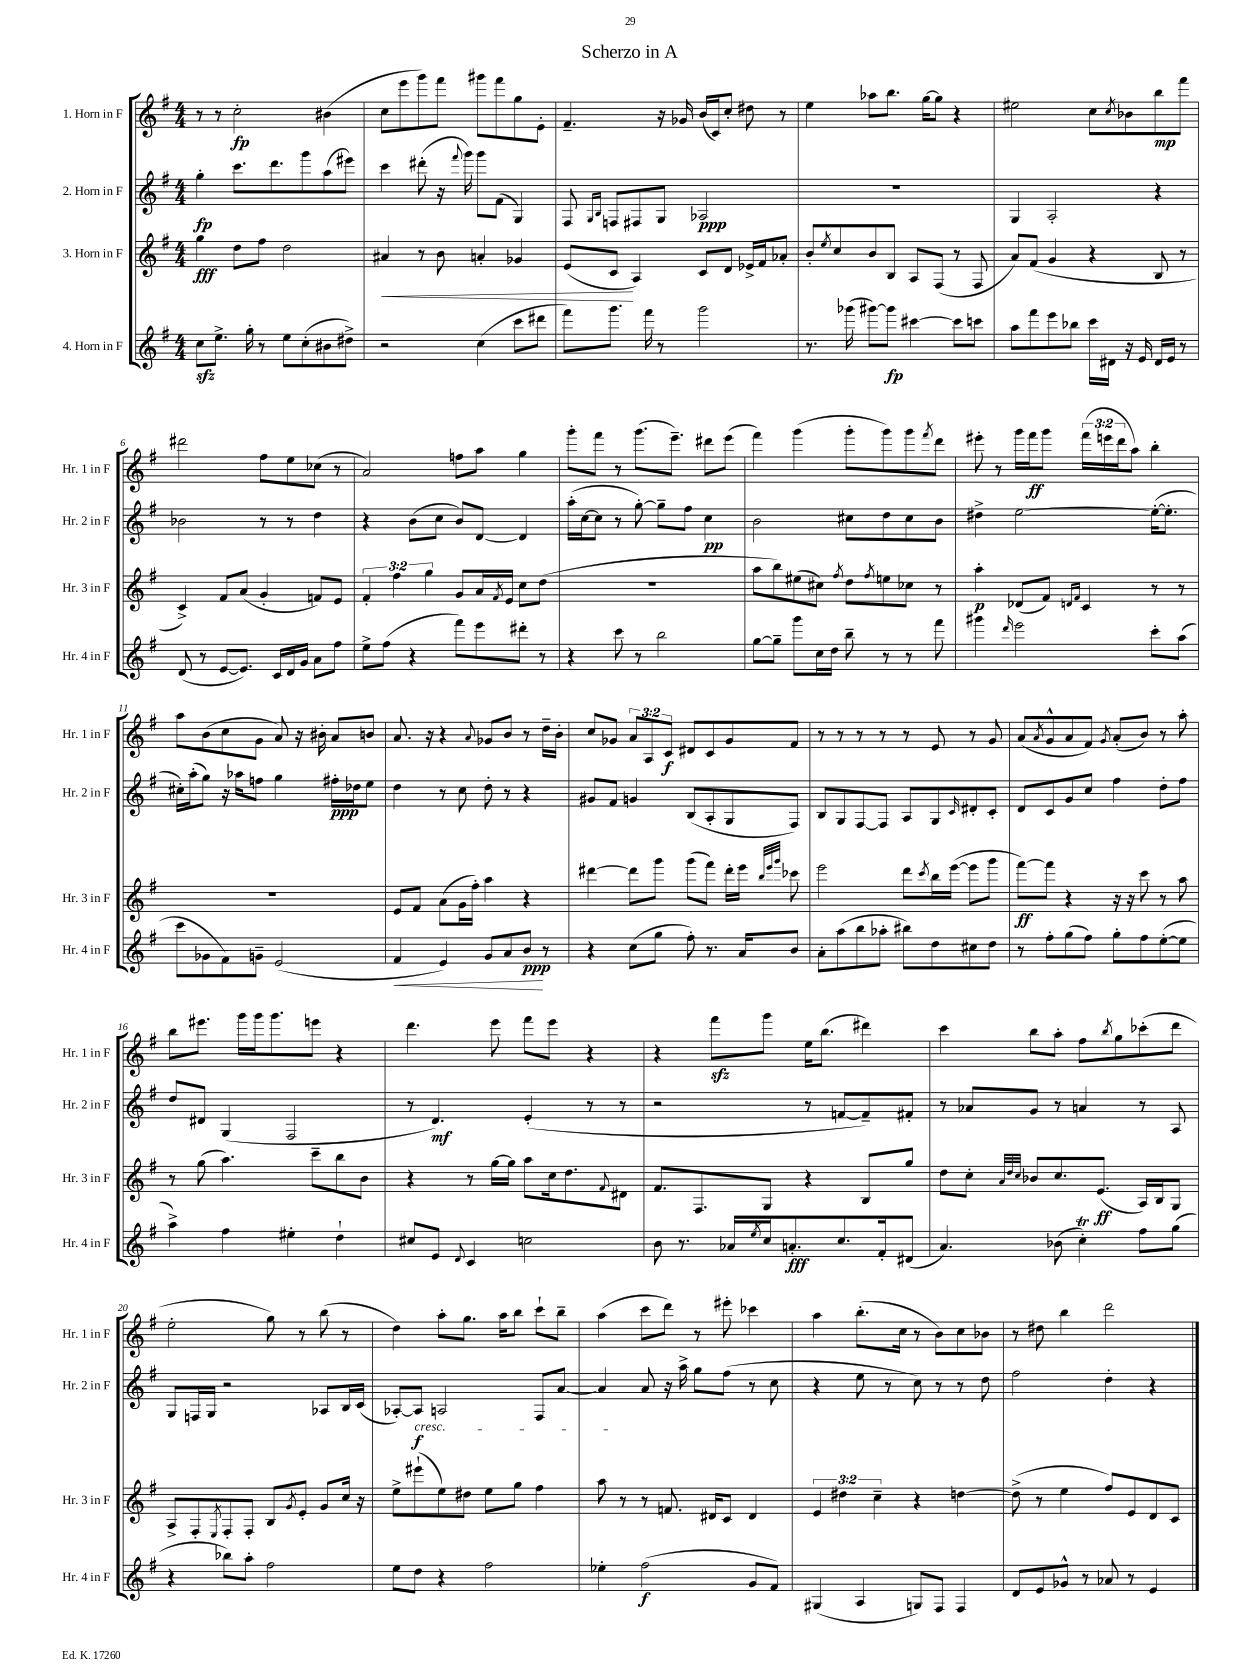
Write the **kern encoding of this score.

**kern	**kern	**kern	**kern
*staff4	*staff3	*staff2	*staff1
*clefG2	*clefG2	*clefG2	*clefG2
*k[f#]	*k[f#]	*k[f#]	*k[f#]
*M4/4	*M4/4	*M4/4	*M4/4
8cc	4gg	4gg'	8r
8.ee^	.	.	8r
.	8dd	8.ccc	2cc'
16gg'	.	.	.
8r	8ff#	.	.
.	.	8.ddd	.
8ee	2dd	.	.
(8cc'	.	8ggg	.
8b#	.	(8aa	(4b#
8dd#^)	.	8eee#)	.
=	=	=	=
2r	4a#	4ccc	8cc
.	.	.	8eee
.	8r	(8ddd#'	8ggg)
.	8b	16r	8fff#
.	.	8qqfff#	.
.	.	16ggg)	.
(4cc	4a'	8ggg	8ggg#
.	.	(8f#	8fff#
8ccc	4g-	4G)	8gg
8ddd#	.	.	8e'
=	=	=	=
8fff#)	(8e	8F#	4.f#~
.	.	16qqG	.
.	.	16qqB	.
8.ggg	8c	8F	.
.	4A)	8F#	.
16fff#	.	.	.
8r	.	8G	16r
.	.	.	16g-
2ggg	8c	2A-	(16b
.	.	.	16c)
.	8d	.	8cc'
.	16e-^	.	8dd#
.	16f#	.	.
.	8a-'	.	8r
=	=	=	=
8.r	8b'	1r	4ee
.	8qee	.	.
.	8cc	.	.
(16ggg-	.	.	.
[8ggg#)	8b	.	8aa-
8ggg#]	8B	.	8.bb
[4ccc#	8A	.	.
.	.	.	[16gg
.	(8F#	.	8gg]
8ccc#]	8r	.	4r
8ccc	8F#	.	.
=	=	=	=
8aa	8a)	4G	2ee#
8fff#	(8f#	.	.
8eee	4g	2A'	.
8bb-	.	.	.
16ccc	4r	.	8cc
16d#	.	.	.
.	.	.	8qcc
16r	.	.	8b-
16e	.	.	.
16d#	8B	4r	8bb
16e	.	.	.
8r	8r	.	8fff#
=	=	=	=
(8d	4c^)	2b-	2ddd#
8r	.	.	.
[8e	8f#	.	.
8.e])	(8a	.	.
.	4g'	8r	8ff#
16c	.	.	.
16d	.	8r	8ee
16g	.	.	.
8a	8f)	4dd	(8cc-
8ff#	8e	.	8r
=	=	=	=
8ee^	6f#'	4r	2a)
(8ff#	.	.	.
.	6ff#	.	.
4r	.	(8b	.
.	6gg	.	.
.	.	8cc	.
8fff#)	8g	8b)	8ff
8eee	16a	[8d	8aa
.	8qf#	.	.
.	16e	.	.
8ddd#'	8cc	4d]	4gg
8r	(8dd	.	.
=	=	=	=
4r	1r	(16aa'	8ggg'
.	.	[16cc	.
.	.	8cc]	8fff#
8ccc	.	8r	8r
8r	.	[8gg')	(8.ggg
2bb	.	8gg~]	.
.	.	.	8.eee~)
.	.	8ff#	.
.	.	4cc	8ddd#
.	.	.	(8eee
=	=	=	=
[8gg	8aa	2b	4fff#)
8gg~]	8bb)	.	.
8ggg	(8ee#	.	(4ggg
16cc	8cc#)	.	.
16dd	.	.	.
.	8qff#	.	.
8bb~	8dd	8cc#	8ggg'
.	8qff#	.	.
8r	8ee	8dd	8ggg)
8r	8cc-	8cc#	8ggg
.	.	.	8qfff#
8fff#	8r	8b	8ddd
=	=	=	=
4ggg#	4aa'	4dd#^	8eee#'
.	.	.	8r
16qqddd	.	.	.
2eee	(8d-	[2ee	16ggg
.	.	.	16fff#
.	8f#)	.	8ggg
.	16qqd	.	.
.	16qqf#	.	.
.	4c	.	(24fff#
.	.	.	24eee
.	.	.	24ddd
.	.	.	8aa)
8ccc'	8r	(16ee'_	4bb'
.	.	8.ee']	.
(8aa	8r	.	.
=	=	=	=
8ccc	1r	16cc#')	8aa
.	.	(16aa'	.
8g-	.	8gg)	(8b
8f#)	.	16r	8cc
.	.	16aa-	.
8g~	.	8ff	8g
(2e	.	4gg	8a)
.	.	.	16r
.	.	.	16b#'
.	.	16ff#'	8a
.	.	16dd-	.
.	.	8ee	8b
=	=	=	=
4f#	8e	4dd	8.a
.	8f#	.	.
.	.	.	16r
4e)	(8a	8r	4r
.	16g	8cc	.
.	16ff#')	.	.
.	.	.	8qqa
8g	4aa	8dd'	8g-
8a	.	8r	8b
8b	4r	4r	8r
8r	.	.	16dd~
.	.	.	16b'
=	=	=	=
4r	[4ddd#	8g#	8cc
.	.	8f#	8g-
(8cc	8ddd#]	4g	12a
.	.	.	12A
8gg	8ggg	.	.
.	.	.	12c
8ff#')	(8ggg	(8B	8d#
8.r	8fff#)	8A'	8c
.	16ddd#'	8G	8g-
16a	16eee	.	.
.	32qqbb	.	.
.	32qqeee	.	.
.	32qqggg	.	.
8b	8ccc-	8F#)	8f#
=	=	=	=
8a'	2eee	8B	8r
(8aa	.	8G	8r
8bb	.	[8F#	8r
8aa-'	.	8F#]	8r
8bb#)	8ddd	8A	8r
.	8qccc	.	.
8dd	16bb	8G	8e
.	([16eee	.	.
.	.	16qqc	.
8cc#	8eee]	8d#'	8r
8dd	8ggg	8c'	8g
=	=	=	=
8r	[8fff#)	8d	(8a
.	.	.	8qa
8ff#'	8fff#]	8c	8g^^
(8gg	4r	8g	8a
8ff#)	.	8cc	8f#)
.	.	.	8qg
8gg'	16r	4ff#	(8a'
.	16r	.	.
8ff#	8ccc	.	8b)
([8ee'	8r	8dd'	8r
8ee]	8aa	8ff#	8aa'
=	=	=	=
4aa^)	8r	8dd	8bb
.	(8gg	8d#	8.eee#
4ff#	4.aa)	(4G	.
.	.	.	16ggg
.	.	.	16ggg
.	.	.	8.ggg
4ee#'	.	2F#	.
.	8ccc~	.	8eee
4dd`	8bb	.	4r
.	8b	.	.
=	=	=	=
8cc#	4r	8r	4.ddd
8e	.	4.d)	.
8qqd	.	.	.
4c	8r	.	.
.	[16gg	.	8eee
.	16gg]	.	.
2cc	8aa	(4e'	8fff#
.	16cc	.	8eee
.	8.dd	.	.
.	.	8r	4r
.	8qqf#	.	.
.	8d#	8r	.
=	=	=	=
8b	8.f#	2r	4r
8.r	.	.	.
.	8.F#	.	.
.	.	.	8fff#
16a-	.	.	.
8qee	.	.	.
16cc	8G	.	8ggg
8.a'	.	.	.
.	4r	8r	16ee
.	.	.	(8.bb
8.cc	.	[8f	.
.	8B	8f~])	4ddd#)
16f#'	.	.	.
(8d#	8gg	8f#'	.
=	=	=	=
4.a)	8dd	8r	4ccc
.	8cc'	8a-	.
.	32qqa	.	.
.	32qqdd	.	.
.	32qqcc	.	.
.	8b-	8g	8bb
(8b-	8.cc	8r	8aa'
4cc')	.	4a	8ff#
.	(8.e	.	.
.	.	.	8qbb
.	.	.	8gg
8ff#	16A)	8r	(8ccc-'
.	16B	.	.
(8gg	8G	8A	8ddd
=	=	=	=
4r	8A^	8G	2ee'
.	8F#'	16F	.
.	.	16G	.
.	8qE	.	.
8bb-)	8F#'	2r	.
8aa'	8F#'	.	.
2ff#	8B	.	8gg)
.	8qg	.	.
.	8e'	.	8r
.	8g	8A-	(8bb
.	16cc	16B	8r
.	16r	(16c	.
=	=	=	=
8ee	8ee^	[8A-')	4dd)
8dd	(8eee#`	8A-]	.
4r	8ee)	2A	8aa'
.	8dd#	.	8.gg
2ff#	8ee	.	.
.	.	.	16aa
.	8gg	.	8bb
.	4ff#	8F#	8ccc`
.	.	[8a	8bb~
=	=	=	=
4ee-'	8aa	4a]	(4aa
.	8r	.	.
(2ff#	8r	8a	8ccc
.	8.f	16r	8ddd)
.	.	16aa^	.
.	.	8gg	8r
.	16d#	.	.
.	8c	(8ff#	8eee#'
8g	4d#	8r	4ccc-
8f#)	.	8cc	.
=	=	=	=
(4G#	6e	4r	4aa
.	6dd#	.	.
4A	.	8ee	(8.bb'
.	6cc~	.	.
.	.	8r	.
.	.	.	16cc
8G)	4r	8cc)	8r
8F#	.	8r	8b)
4F#	[4dd	8r	8cc
.	.	8dd	8b-
=	=	=	=
8d	(8dd^]	2ff#	8r
8e	8r	.	8dd#
8g-^^	4ee	.	4bb
8r	.	.	.
8a-	8ff#)	4dd'	2ddd
8r	8e	.	.
4e	8d	4r	.
.	8c	.	.
==	==	==	==
*-	*-	*-	*-
